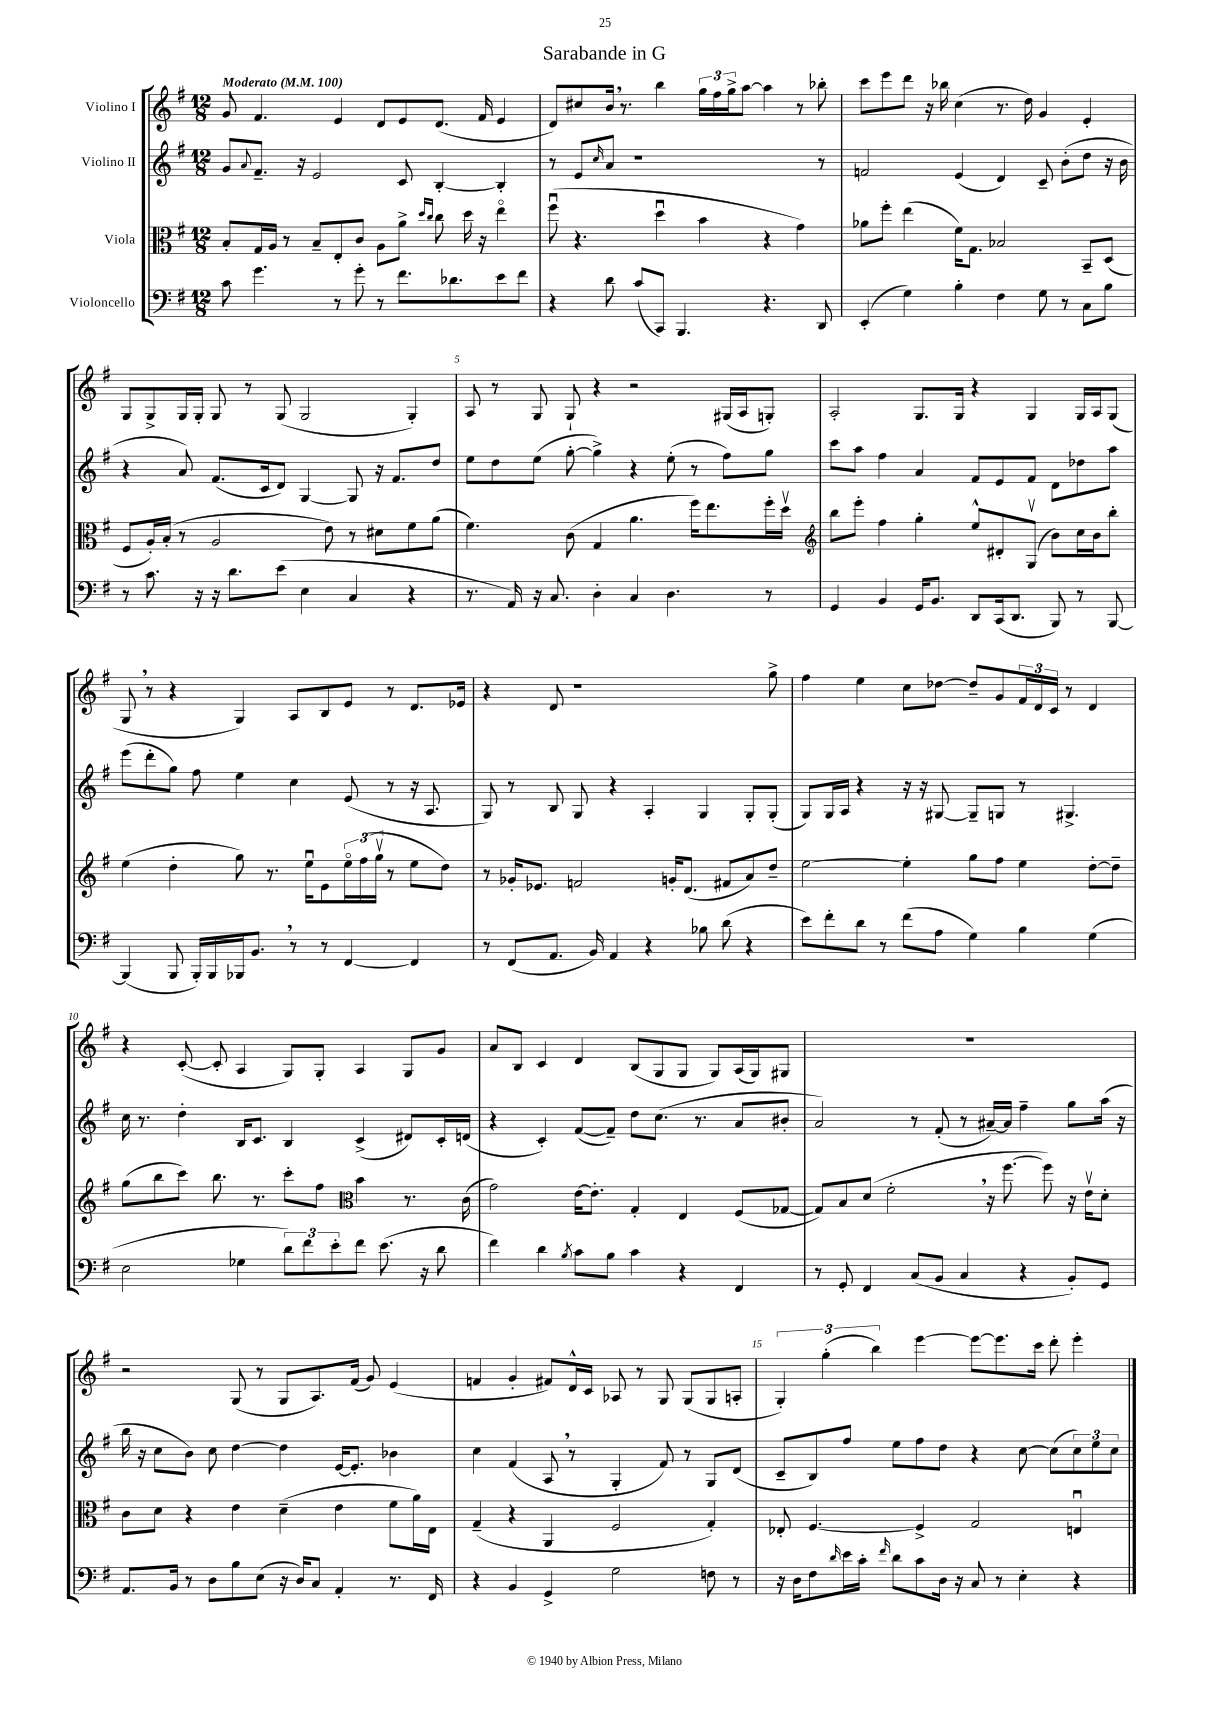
\header { title = "Sarabande in G" }
<<
\new StaffGroup <<
\new Staff = "s0" \with { instrumentName = "Violino I" } {
    \clef treble \key g \major \numericTimeSignature \time 12/8 \tempo "Moderato" 4 = 100
    g'8 fis'4. e'4 d'8 e'8 d'8.( fis'16 e'4 |
    d'8) cis''8 b'16 \breathe r8. b''4 \tuplet 3/2 { g''16 fis''16 g''16-> } a''8~ a''4 r8 bes''8-. |
    c'''8 e'''8 d'''8 r16 bes''16 c''4( r8. d''16) g'4 e'4-. |
    g8 g8-> g16 g16-. g8 r8 g8( g2 g4-.) |
    a8 r8 g8 g8-! r4 r2 gis16( a16 g8-.) |
    a2-. g8. g16 r4 g4 g16 a16 g8( |
    g8 \breathe r8 r4 g4) a8 b8 e'8 r8 d'8. ees'16 |
    r4 d'8 r1 g''8-> |
    fis''4 e''4 c''8 des''8~ des''8-- g'8 \tuplet 3/2 { fis'16 d'16 c'16 } r8 d'4 |
    r4 c'8~-.( c'8-. a4 g8) g8-. a4 g8 g'8 |
    a'8 b8 c'4 d'4 b8( g8 g8 g8) a16( g16) gis8 |
    R1. |
    r2 g8( r8 g8 a8.) fis'16( g'8) e'4( |
    f'4 g'4-. fis'8) d'16-^ c'16 aes8 r8 g8 g8( g8 a8-. |
    \tuplet 3/2 { g4-.) g''4-.( b''4) } e'''4~ e'''8~ e'''8. c'''16 d'''8-. e'''4-. \bar "|." |
}
\new Staff = "s1" \with { instrumentName = "Violino II" } {
    \clef treble \key g \major \numericTimeSignature \time 12/8
    g'8 \appoggiatura { a'8 } fis'8.-- r16 e'2 c'8 b4~-. b4-. |
    r8 e'8 \grace { c''16 } a'8 r1 r8 |
    f'2 e'4( d'4) c'8-- b'8-.( d''8 r16 b'16 |
    r4 a'8) fis'8.( c'16 d'8) g4~ g8 r16 fis'8. d''8 |
    e''8 d''8 e''8( g''8~-. g''4->) r4 e''8-.( r8 fis''8) g''8 |
    c'''8 a''8 fis''4 a'4 fis'8 e'8 fis'8 d'8 des''8 a''8 |
    e'''8( d'''8-. g''8) fis''8 e''4 c''4 e'8( r8 r16 a8. |
    g8) r8 b8 g8 r4 a4-. g4 g8-. g8-.( |
    g8) g16 a16 r4 r16 r16 gis8~ gis8-- g8 r8 gis4.-> |
    c''16 r8. d''4-. b16 c'8. b4 c'4->( dis'8) c'16-. d'16( |
    r4 c'4-.) fis'8~( fis'8--) d''8 c''8.( r8. a'8 bis'8-. |
    a'2) r8 fis'8-.( r8 ais'16~--) ais'16 fis''4-- g''8 a''16( r16 |
    b''16 r16 c''8 b'8) c''8 d''4~ d''4 e'16~ e'8.-. bes'4 |
    c''4 fis'4( a8 \breathe r8 g4-. fis'8) r8 g8 d'8( |
    c'8-- b8) fis''8 e''8 fis''8 d''8 r4 c''8~ c''8( \tuplet 3/2 { c''8) e''8 c''8 } \bar "|." |
}
\new Staff = "s2" \with { instrumentName = "Viola" } {
    \clef alto \key g \major \numericTimeSignature \time 12/8
    b8-. g16 a16 r8 b8-- e8-. c'8 a8 a'8-> \grace { d''16 c''16 } c''8 d''16 r16 e''4\flageolet |
    fis''8\downbow( r4. d''4\downbow b'4 r4 g'4) |
    aes'8 fis''8-. e''4( fis'16) g8. bes2 b,8-- d8( |
    fis8 a16-.) b16-.( r8 a2 e'8) r8 dis'8 fis'8 a'8( |
    fis'4.) c'8( g4 a'4. fis''16) e''8. fis''16-. d''16\upbow |
    \clef treble b''8 e'''8-. fis''4 g''4-. e''8-^ dis'8-. g8\upbow( b'8) c''16 b'16 b''8-. |
    e''4( d''4-. g''8) r8. e''16\downbow e'8 \tuplet 3/2 { e''16\flageolet fis''16( g''16\upbow } r8 e''8 d''8) |
    r8 ges'16-. ees'8. f'2 g'16-. d'8.( fis'8 a'8) d''8-- |
    e''2~ e''4-. g''8 fis''8 e''4 d''8~-. d''8-- |
    g''8( b''8 c'''8) b''8. r8. c'''8-. fis''8 \clef alto b'4 r8. c'16( |
    g'2) e'16~ e'8.-. g4-. e4 fis8( ges8~ |
    ges8) b8 d'8( fis'2-. \breathe r16 fis''8.~ fis''8) r16 e'16\upbow d'8-. |
    c'8 d'8 r4 e'4 d'4--( e'4 fis'8 a'16) e16 |
    g4--( r4 a,4 fis2 g4-.) |
    ees8-. fis4.~ fis4-> g2 e4\downbow \bar "|." |
}
\new Staff = "s3" \with { instrumentName = "Violoncello" } {
    \clef bass \key g \major \numericTimeSignature \time 12/8
    c'8 g'4. r8 g'8-. r8 fis'8. des'8. e'8 fis'8 |
    r4 d'8 c'8( c,8) b,,4. r4. d,8 |
    e,4-.( g4) b4-. fis4 g8 r8 c8 b8 |
    r8 c'8. r16 r16 d'8. e'8( e4 c4 r4 |
    r8. a,16) r16 c8. d4-. c4 d4. r8 |
    g,4 b,4 g,16 b,8. d,8 c,16( d,8. b,,8) r8 b,,8~ |
    b,,4( b,,8 b,,16-.) b,,16 bes,,16 b,8. \breathe r8 r8 fis,4~ fis,4 |
    r8 fis,8( a,8. b,16) a,4 r4 bes8 d'8( r4 |
    e'8) fis'8-. d'8 r8 fis'8( a8 g4) b4 g4( |
    e2 ges4 \tuplet 3/2 { d'8) fis'8 e'8-. } fis'8 e'8.( r16 d'8 |
    fis'4) d'4 \acciaccatura { b8 } c'8 b8 c'4 r4 fis,4 |
    r8 g,8-. fis,4 c8( b,8 c4 r4 b,8-.) g,8 |
    a,8. b,16 r8 d8 b8 e8( r16 d16) c8 a,4-. r8. fis,16 |
    r4 b,4 g,4-> g2 f8 r8 |
    r16 d16 fis8 \grace { d'16 } e'16 c'16-. \grace { fis'16 } d'8 c'8 d16 r16 c8 r8 e4-. r4 \bar "|." |
}
>>
>>
\layout { \context { \Score \override BarNumber.break-visibility = ##(#f #t #t) barNumberVisibility = #(every-nth-bar-number-visible 5) } }
